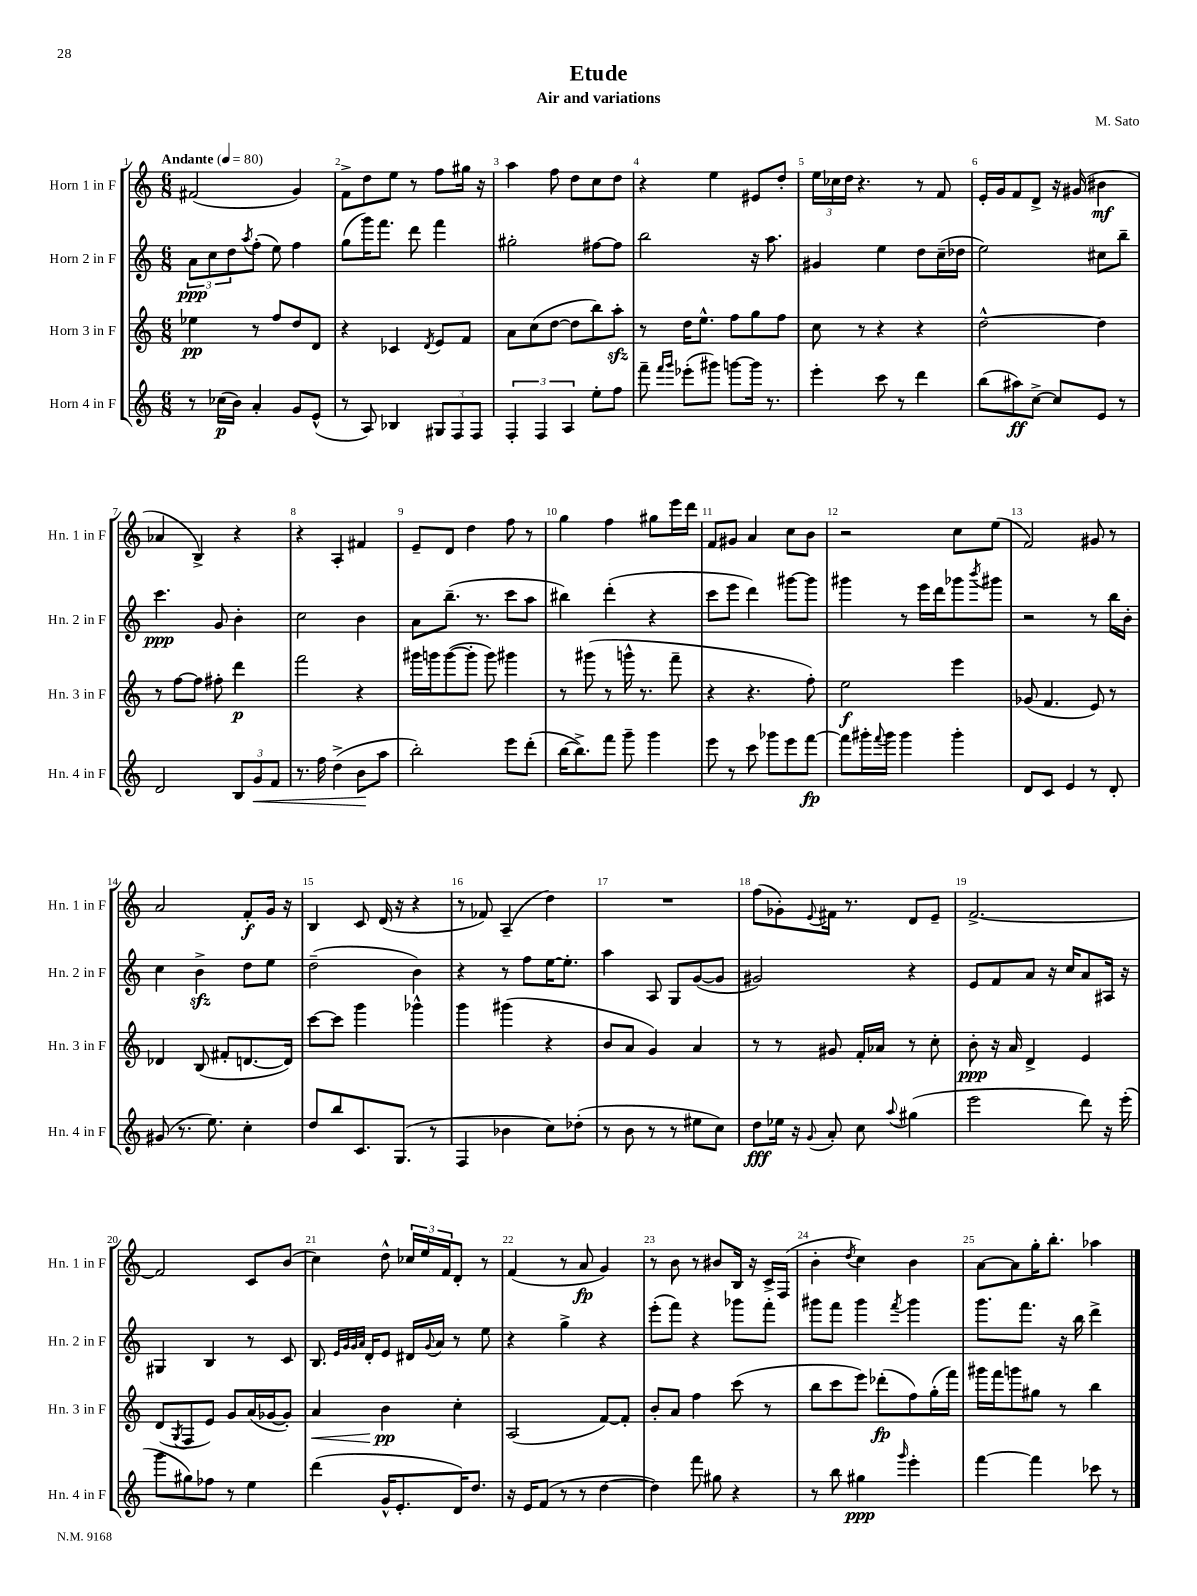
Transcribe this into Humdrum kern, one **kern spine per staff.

**kern	**kern	**kern	**kern
*staff4	*staff3	*staff2	*staff1
*clefG2	*clefG2	*clefG2	*clefG2
*k[]	*k[]	*k[]	*k[]
*M6/8	*M6/8	*M6/8	*M6/8
*MM80	*MM80	*MM80	*MM80
8r	4ee-	12a	(2f#
.	.	12cc	.
(16cc-	.	.	.
.	.	12dd	.
16b)	.	.	.
.	.	8qaa	.
4a'	8r	(8ff'	.
.	8ff	8ee)	.
8g	8dd	4ff	4g)
(8e^^	8d	.	.
=	=	=	=
8r	4r	(8gg	8f^
8A)	.	16ggg)	8dd
.	.	8.fff	.
4B-	4c-	.	8ee
.	.	8ddd	8r
.	8qd	.	.
12G#	8e	4fff	8ff
12F	.	.	.
.	8f	.	16gg#
12F	.	.	.
.	.	.	16r
=	=	=	=
6F'	8a	2gg#'	4aa
.	(8cc	.	.
6F	.	.	.
.	[8dd	.	8ff
6A	.	.	.
.	8dd]	.	8dd
8ee'	8bb)	[8ff#	8cc
8ff	8aa'	8ff#]	8dd
=	=	=	=
8fff~	8r	2bb	4r
16qqfff	.	.	.
16qqggg	.	.	.
(8eee-'	16dd	.	.
.	8.ee^^	.	.
8ggg#)	.	.	4ee
[8ggg	8ff	.	.
16ggg]	8gg	16r	8e#
8.r	.	8.aa	.
.	8ff	.	8dd'
=	=	=	=
4eee'	8cc	4g#	24ee
.	.	.	24cc-
.	.	.	24dd
.	8r	.	4.r
8ccc	4r	4ee	.
8r	.	.	.
4ddd	4r	8dd	8r
.	.	(16cc~	8f
.	.	16dd-	.
=	=	=	=
(8bb	[2dd^^	2ee)	16e'
.	.	.	16g
8aa#)	.	.	8f
[8cc^	.	.	8d^
8cc]	.	.	16r
.	.	.	(16g#
8e	4dd]	8cc#	4b#
8r	.	8bb~	.
=	=	=	=
2d	8r	4.ccc	4a-
.	[8ff	.	.
.	8ff]	.	4B^)
.	8ff#'	8g	.
12B	4ddd	4b'	4r
12g	.	.	.
12f	.	.	.
=	=	=	=
8.r	2fff	2cc	4r
16ff	.	.	.
(4dd^	.	.	4A'
8b	4r	4b	4f#
8aa	.	.	.
=	=	=	=
2bb')	16ggg#	8a	8e~
.	16ggg	.	.
.	([8ggg	(8.bb~	8d
.	8ggg']	.	4dd
.	.	8.r	.
.	8ggg)	.	.
8eee	4ggg#	8ccc	8ff
(8ddd'	.	8aa	8r
=	=	=	=
[16bb	8r	4bb#)	4gg
8.bb^])	.	.	.
.	(8ggg#	.	.
8fff	8r	(4ddd'	4ff
8ggg~	16ggg^^	.	.
.	8.r	.	.
4ggg	.	4r	8gg#
.	8fff~	.	16eee
.	.	.	16ddd
=	=	=	=
8eee	4r	8ccc	8f
8r	.	8eee	8g#
8ccc	4.r	4ddd)	4a
8ggg-	.	.	.
8eee	.	[8ggg#	8cc
[8fff	8ff')	8ggg#]	8b
=	=	=	=
8fff]	2ee	4ggg#	2r
16ggg#'	.	.	.
8qqfff	.	.	.
16ggg#	.	.	.
4ggg#	.	8r	.
.	.	16eee	.
.	.	16ddd	.
4ggg#'	4eee	8ggg-	8cc
.	.	8qbbb	.
.	.	8ggg#	(8ee
=	=	=	=
8d	(8g-	2r	2f)
8c	4.f	.	.
4e	.	.	.
8r	8e)	8r	8g#
8d'	8r	16bb	8r
.	.	16b'	.
=	=	=	=
(8g#	4d-	4cc	2a
8.r	.	.	.
.	(8B	4b^	.
8.ee)	.	.	.
.	8f#'	.	.
4cc'	[8.d	8dd	8f'
.	.	8ee	16g
.	16d])	.	16r
=	=	=	=
8dd	[8ccc	(2dd~	4B
8bb	8ccc]	.	.
8.c	4ggg	.	8c
.	.	.	(16d
(8.G	.	.	16r
.	4ggg-^^	4b)	4r
8r	.	.	.
=	=	=	=
4F	4ggg	4r	8r
.	.	.	8f-)
4b-	(4ggg#	8r	(4A~
.	.	8ff	.
8cc)	4r	[16ee	4dd)
.	.	8.ee']	.
(8dd-'	.	.	.
=	=	=	=
8r	8b	4aa	2.r
8b	8a	.	.
8r	4g)	8A	.
8r	.	8G	.
8ee#	4a	([8g	.
8cc)	.	8g]	.
=	=	=	=
8dd	8r	2g#)	(8ff
16ee-	8r	.	8g-')
16r	.	.	.
8qqg	.	.	8qqe
8a'	8g#	.	16f#
.	.	.	8.r
8cc	16f'	.	.
.	16a-	.	.
8qqaa	.	.	.
(4gg#	8r	4r	8d
.	8cc'	.	8e~
=	=	=	=
2eee	8b'	8e	[2.f^
.	16r	8f	.
.	16a	.	.
.	4d^	8a	.
.	.	16r	.
.	.	16cc	.
8ddd)	4e	8a	.
16r	.	16A#	.
(16eee'	.	16r	.
=	=	=	=
8ggg	(8d	4G#	2f]
.	8qG	.	.
8gg#)	8F	.	.
8ff-	8e)	4B	.
8r	8g	.	.
4ee	(16a	8r	8c
.	[16g-	.	.
.	8g-'])	8c	(8b
=	=	=	=
(4ddd	4a	8.B	4cc)
.	.	32qqe	.
.	.	32qqg	.
.	.	32qqg	.
.	.	32qqa	.
.	.	16d'	.
16g^^	4b	8e	8dd^^
8.e'	.	.	.
.	.	16d#	24cc-
.	.	.	24ee
.	.	8qqg	.
.	.	16a	.
.	.	.	24f
16d)	4cc'	8r	8d'
8.dd	.	.	.
.	.	8ee	8r
=	=	=	=
16r	(2A	4r	(4f
16e	.	.	.
(8f	.	.	.
8r	.	4gg^	8r
8r	.	.	8a
[4dd	[8f)	4r	4g)
.	8f']	.	.
=	=	=	=
4dd])	8b'	(8eee'	8r
.	8a	8fff)	8b
8fff	4ff	4r	8r
8gg#	.	.	8b#
4r	(8ccc	8ggg-	16B
.	.	.	16r
.	8r	8fff'	16c^
.	.	.	(16F
=	=	=	=
8r	8bb	8ggg#	4b'
8bb	8ccc	8fff	.
.	.	.	8qdd
4gg#	8eee)	4ggg#	4cc)
.	(8ddd-'	.	.
16qqggg	.	8qfff	.
4eee'	8ff)	4ggg#	4b
.	(16gg'	.	.
.	16fff)	.	.
=	=	=	=
[4fff	16ggg#	8.ggg	[8a
.	16fff	.	.
.	8ggg	.	8a]
.	.	8.fff	.
4fff]	8gg#	.	16gg'
.	.	.	8.bb'
.	8r	16r	.
.	.	16bb	.
8ccc-	4bb	4ddd^	4aa-
8r	.	.	.
==	==	==	==
*-	*-	*-	*-
